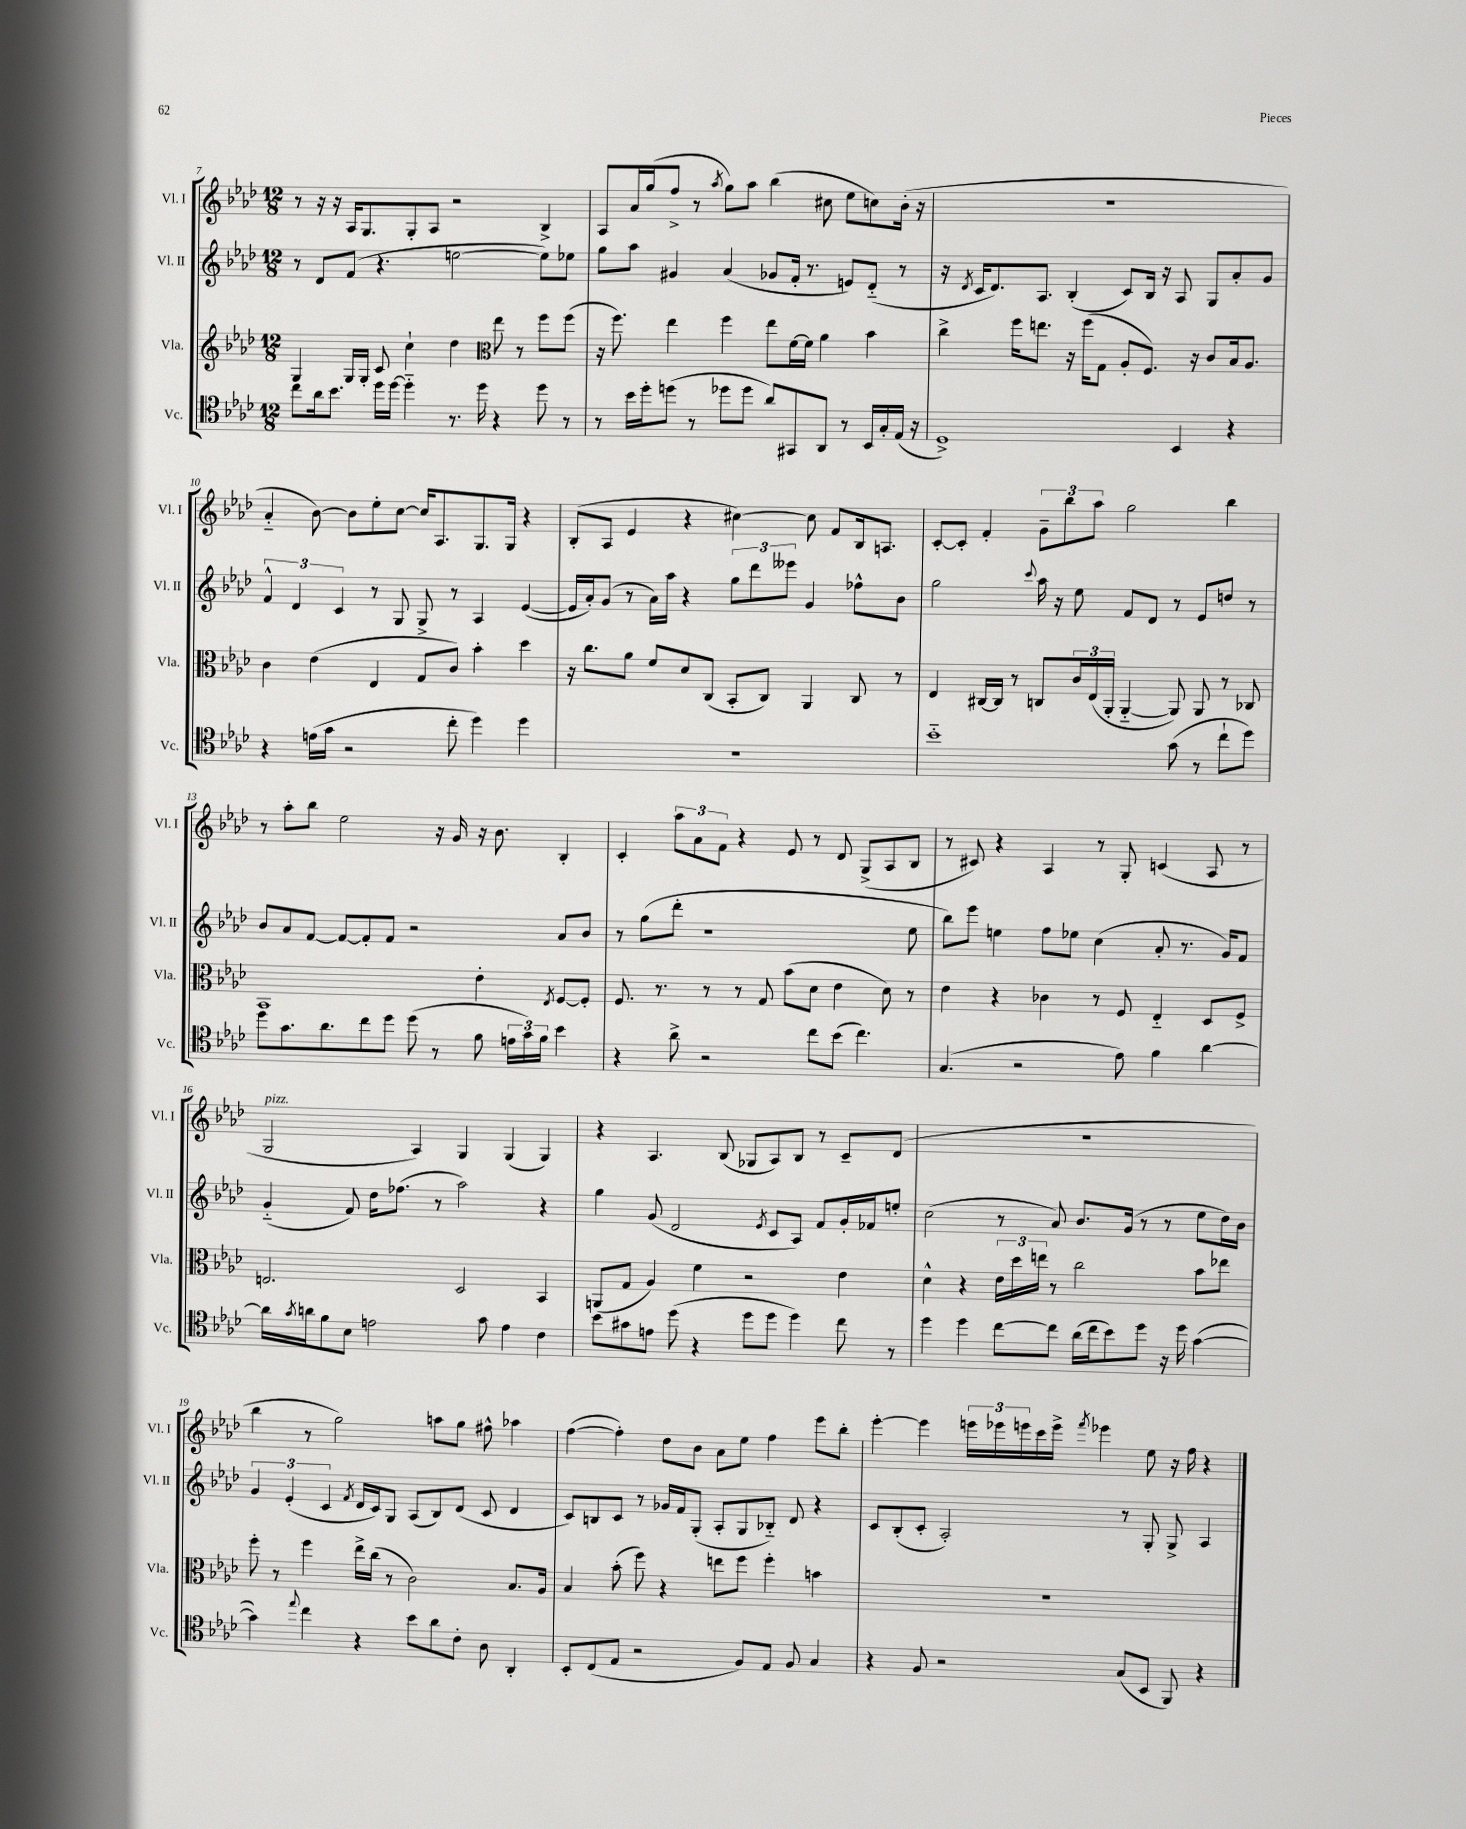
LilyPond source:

<<
\new StaffGroup <<
\new Staff = "s0" \with { instrumentName = "Vl. I" shortInstrumentName = "Vl. I" } {
    \clef treble \key aes \major \numericTimeSignature \time 12/8
    r8 r16 r16 aes16 g8. g8-. aes8 r2 bes4-> |
    aes8 aes'16 g''16( f''8-> r8 \acciaccatura { aes''8 } g''8) aes''8 bes''4( cis''8 ees''8 c''8) bes'16-.( r16 |
    R1. |
    aes'4-_ bes'8~) bes'8 ees''8-. c''8~ c''16 aes8. g8. g16 r4 |
    bes8-.( aes8 ees'4 r4 cis''4~) cis''8 f'8 bes16 a8. |
    c'8~-. c'8-. f'4-. \tuplet 3/2 { g'8-- bes''8 aes''8 } g''2 bes''4 |
    r8 aes''8-. bes''8 ees''2 r16 g'16 r16 bes'8. bes4-. |
    c'4-. \tuplet 3/2 { aes''8 aes'8 f'8 } r4 ees'8 r8 des'8 g8->( aes8 bes8 |
    r8 cis'8) r4 aes4 r8 g8-. c'4( aes8 r8 |
    g2^\markup { \italic "pizz." } aes4) g4 g4( g4) |
    r4 aes4. bes8( ges8 aes8) bes8 r8 c'8-- des'8( |
    R1. |
    bes''4 r8 g''2) a''8 g''8 fis''8-^ aes''4 |
    f''4~( f''4-.) des''8 bes'8 aes'8 ees''8 f''4 ees'''8 bes''8-. |
    ees'''4~-. ees'''4 \tuplet 3/2 { e'''16 ees'''16 e'''16 } c'''16 e'''16-> \acciaccatura { f'''8 } ees'''4 ees''8 r16 f''16 r4 \bar "|." |
}
\new Staff = "s1" \with { instrumentName = "Vl. II" shortInstrumentName = "Vl. II" } {
    \clef treble \key aes \major \numericTimeSignature \time 12/8
    r8 des'8 f'8( r4. e''2~ e''8) ees''8 |
    g''8 aes''8 gis'4 aes'4( ges'8 f'16-. r8. e'8) des'8-_( r8 |
    r16 \acciaccatura { des'8 } c'16 des'8.) aes8. bes4-.( c'8) bes16 r16 aes8 g8 aes'8-. g'8 |
    \tuplet 3/2 { f'4-^ des'4 c'4 } r8 g8 g8-> r8 aes4 ees'4~( |
    ees'16 aes'16-.) g'8( r8 aes'16) aes''16 r4 \tuplet 3/2 { g''8 des'''8 eeses'''8 } g'4 fes''8-^ bes'8 |
    g''2 \appoggiatura { c'''8 } aes''16 r16 ees''8 f'8 des'8 r8 ees'8 d''8 r8 |
    bes'8 aes'8 f'8~ f'8~ f'8-. f'8 r2 aes'8 bes'8 |
    r8 g''8( des'''8-. r1 ees''8 |
    bes''8) ees'''8 e''4 f''8 ees''8 c''4( aes'8-. r8. g'16) f'8 |
    g'4-_( f'8) des''16 fes''8.( r8 aes''2) r4 |
    g''4 g'8( des'2 \acciaccatura { ees'8 } c'8 aes8) f'8 g'16-. fes'16 e''8-. |
    c''2( r8 aes'8) bes'8. g'16( r8 r8 ees''8 des''16) bes'16 |
    \tuplet 3/2 { g'4 ees'4-.( c'4 } \acciaccatura { f'8 } des'16 c'16) g8 aes8( bes8) des'8( c'8 des'4 |
    c'8) b8 c'8 r8 ges'16 f'16 g8-.( aes8-. g8 bes8-_) des'8 r4 |
    c'8 bes8-.( c'8-. aes2-.) r8 g8-. g8-> aes4 \bar "|." |
}
\new Staff = "s2" \with { instrumentName = "Vla." shortInstrumentName = "Vla." } {
    \clef treble \key aes \major \numericTimeSignature \time 12/8
    g4 g16 g16-. c'8 c''4-! des''4 \clef alto ees''8 r8 f''8 f''8( |
    r16 f''8.) ees''4 f''4 ees''8 f'16~ f'16 aes'4 bes'4 |
    c''4-> f''16 e''8. r16 f''16( g8 aes8-. f8.) r16 c'8 bes16 aes8. |
    c'4 ees'4( ees4 g8 c'8) bes'4-. des''4 |
    r16 c''8. aes'8 f'8 des'8 c8( bes,8-. c8) aes,4 c8 r8 |
    ees4 cis16~ cis16 r8 c8 \tuplet 3/2 { c'16 ees16( aes,16-. } aes,4~-_ aes,8) aes,8 r8 ces8 |
    bes,1 ees'4-. \acciaccatura { ees8 } f8~ f8-. |
    f8. r8. r8 r8 g8 bes'8( des'8 ees'4 des'8) r8 |
    ees'4 r4 ces'4 r8 f8 ees4-_ des8 f8-> |
    e2. des2 bes,4 |
    a,8( g8 aes4) f'4 r2 ees'4 |
    des'4-^ r4 \tuplet 3/2 { ees'16 des''16 e''16 } r8 c''2 bes'8 ees''8 |
    f''8-. r8 f''4 ees''16-> c''16( r8 c'2) bes8. aes16 |
    bes4 bes'8-.( f''8) r4 e''8 f''8 f''4-. b'4 |
    R1. \bar "|." |
}
\new Staff = "s3" \with { instrumentName = "Vc." shortInstrumentName = "Vc." } {
    \clef tenor \key aes \major \numericTimeSignature \time 12/8
    c''8 aes'16 bes'8. des''16 des''16~ des''4-_ r8. des''16 r4 des''8 r8 |
    r8 bes'16 des''16-. d''8( r8 des''8 des''8 aes'8) gis,8 aes,8 r8 bes,16 g16-. ees16( r16 |
    des1->) bes,4 r4 |
    r4 e'16( g'16 r2 c''8-. des''4) des''4 |
    R1. |
    bes'1-_ g'8( r8 c''8-! des''8) |
    des''8 g'8. aes'8. c''8 des''8 des''8( r8 f'8 \tuplet 3/2 { e'16 g'16) f'16 } bes'4 |
    r4 aes'8-> r2 c''8 bes'8( c''4.) |
    g4.( r2 ees'8) f'4 aes'4~ |
    aes'16 \acciaccatura { g'8 } a'16 f'8 bes8 e'2 g'8 e'4 c'4 |
    bes'8 gis'8 e'8 des''8( r4 des''8 des''8 des''4) c''8 r8 |
    des''4 des''4 c''8~ c''8 aes'16( c''16 bes'8) des''8 r16 des''16 g'4~( |
    g'4) \appoggiatura { ees''8 } c''4 r4 bes'8 aes'8 c'8-. aes8 aes,4-. |
    bes,8-. c8( ees8 r2 f8) ees8 f8 g4 |
    r4 f8 r2 g8( bes,8 f,8) r4 \bar "|." |
}
>>
>>
\layout { \context { \Score currentBarNumber = #7 } }
